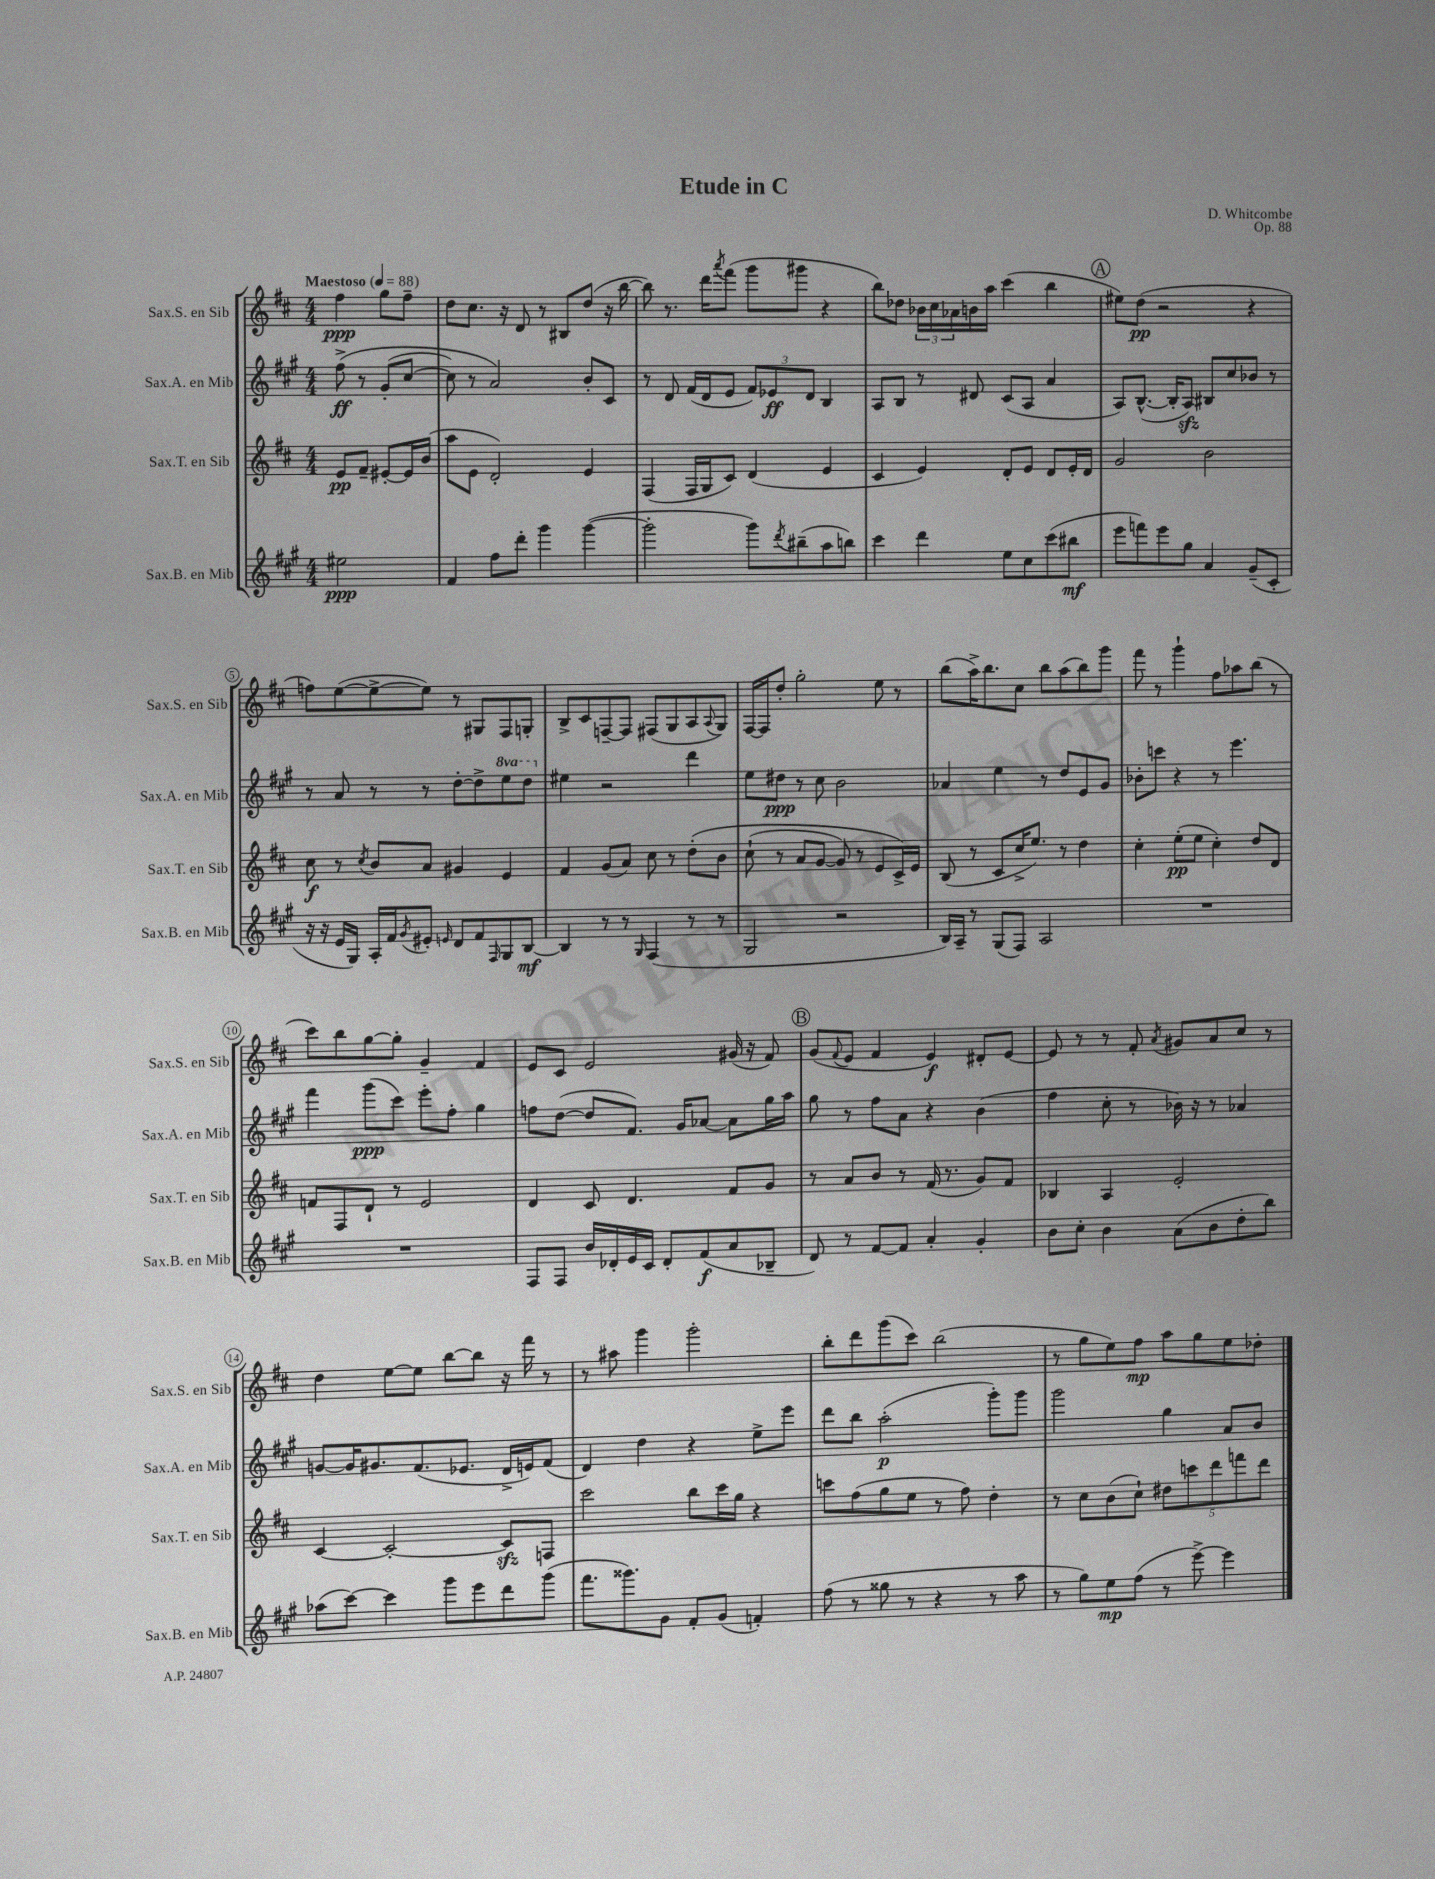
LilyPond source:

\header { title = "Etude in C" composer = "D. Whitcombe" opus = "Op. 88" }
<<
\new StaffGroup <<
\new Staff = "s0" \with { instrumentName = "Sax.S. en Sib" shortInstrumentName = "Sax.S. en Sib" } {
    \clef treble \key d \major \numericTimeSignature \time 4/4 \partial 2 \tempo "Maestoso" 4 = 88
    fis''4\ppp g''8 fis''8-- |
    d''8 cis''8. r16 d'8 r8 bis8 d''8( r16 b''16~ |
    b''8) r8. d'''16 \acciaccatura { a'''8 } fis'''8( g'''8 gis'''8 r4 |
    b''8) des''8 \tuplet 3/2 { bes'16 cis''16 aes'16 } b'16 a''16 cis'''4( b''4 |
    \mark \markup { \circle "A" } eis''8) d''8\pp( r2 r4 |
    f''8) e''8~( e''8~-> e''8) r8 gis8 fis8 g8-. |
    b8-> cis'8 f8~-- f8 fis8( g8 a8 \appoggiatura { a8 } g8) |
    fis16~ fis16 d''8-. g''2-. e''8 r8 |
    b''8( a''16->) b''8. cis''8 b''8 a''8( b''8) g'''8 |
    fis'''8 r8 g'''4-! fis''8 aes''8 b''8( r8 |
    cis'''8) b''8 g''8~ g''8-. g'4-- fis'4 |
    e'8 cis'8 e'2 gis'16( r16 fis'8) |
    \mark \markup { \circle "B" } g'8( \appoggiatura { fis'8 } e'8 fis'4 e'4\f) dis'8-. e'8~ |
    e'8 r8 r8 fis'8-. \acciaccatura { a'8 } gis'8 a'8 cis''8 r8 |
    d''4 e''8~ e''8 b''8~ b''8 r16 fis'''16 r8 |
    r8 ais''8 g'''4 g'''2-. |
    b''8-. d'''8 g'''8( cis'''8) b''2( |
    r8 g''8 e''8) fis''8\mp a''8 g''8 e''8 des''8-. \bar "|." |
}
\new Staff = "s1" \with { instrumentName = "Sax.A. en Mib" shortInstrumentName = "Sax.A. en Mib" } {
    \clef treble \key a \major \numericTimeSignature \time 4/4 \set Staff.ottavationMarkups = #ottavation-simple-ordinals \partial 2
    fis''8->\ff\( r8 gis'8-.( cis''8~ |
    cis''8) r8 a'2\) b'8-. cis'8 |
    r8 d'8 fis'16( d'16 e'8 \tuplet 3/2 { fis'8) ees'8\ff d'8 } b4 |
    a8 b8 r8 dis'8 cis'8( a8 a'4 |
    \mark \markup { \circle "A" } a8) b8.~-^( b16-. a8\sfz) bis8 cis''8 bes'8 r8 |
    r8 a'8 r8 r8 d''8~-. d''8-> \ottava #1 e'''8 d'''8 \ottava #0 |
    eis''4 r2 d'''4 |
    e''8 dis''8\ppp r8 cis''8 b'2 |
    aes'4 e''4 r8 d''8 e'8 gis'8 |
    bes'8-. c'''8 r4 r8 e'''4. |
    fis'''4 gis'''8\ppp( cis'''8) e'''8-. fis''8-. gis''4 |
    f''8 d''8~( d''8 fis'8.) gis'16 aes'8~ aes'8 gis''16 a''16 |
    \mark \markup { \circle "B" } gis''8 r8 fis''8 a'8 r4 b'4( |
    fis''4 cis''8-. r8 bes'16) r16 r8 aes'4 |
    g'8~ g'16 gis'8. fis'8.( ees'8. d'16-> e'16) fis'8( |
    d'4) d''4 r4 e''8-> e'''8 |
    d'''8 b''8 a''2-.\p( gis'''8-.) gis'''8 |
    gis'''2 gis''4 a'8 b'8 \bar "|." |
}
\new Staff = "s2" \with { instrumentName = "Sax.T. en Sib" shortInstrumentName = "Sax.T. en Sib" } {
    \clef treble \key d \major \numericTimeSignature \time 4/4 \partial 2
    e'8\pp fis'8-- eis'8~-. eis'16 b'16( |
    a''8 e'8 d'2-.) e'4 |
    fis4( fis16 g16 cis'8) d'4( e'4 |
    cis'4 e'4) d'8-. e'8 d'8 e'16-. d'16 |
    \mark \markup { \circle "A" } g'2 b'2 |
    cis''8\f r8 \acciaccatura { cis''8 } b'8 a'8 gis'4 e'4 |
    fis'4 g'8( a'8) cis''8 r8 d''8-.\( b'8 |
    cis''8-!( r8 a'8 g'8~ g'8) r8 e'8 cis'16->\) e'16 |
    b8( r8 cis'8 cis''16-> e''8.) r8 d''4 |
    cis''4-. e''8-.\pp( e''8 cis''4-.) d''8 d'8 |
    f'8 fis8 d'8-! r8 e'2 |
    d'4 cis'8 d'4. fis'8 g'8 |
    \mark \markup { \circle "B" } r8 a'8 b'8 r8 fis'16( r8. g'8) fis'8 |
    bes4 a4 e'2-. |
    cis'4~ cis'2~-. cis'8\sfz f8 |
    cis'''2 b''8 cis'''16 g''16 r4 |
    c'''8 fis''8( g''8 e''8 r8 fis''8) d''4-. |
    r8 cis''8 b'8( cis''8-!) \tuplet 5/4 { dis''8 c'''8 d'''8 f'''8 d'''8 } \bar "|." |
}
\new Staff = "s3" \with { instrumentName = "Sax.B. en Mib" shortInstrumentName = "Sax.B. en Mib" } {
    \clef treble \key a \major \numericTimeSignature \time 4/4 \partial 2
    eis''2\ppp |
    fis'4 fis''8 d'''8-. gis'''4 gis'''4~( |
    gis'''2-. gis'''8) \acciaccatura { d'''8 } bis''8--( a''8 b''8) |
    cis'''4 d'''4 e''8 cis''8 cis'''8( bis''8\mf |
    \mark \markup { \circle "A" } e'''8 f'''8) e'''8 gis''8 a'4 gis'8--( cis'8-. |
    r16 r16 e'16 gis16) a16-. fis'16 \acciaccatura { gis'8 } eis'8-. \grace { e'16 } d'8 fis'8 \grace { fis16 } gis8 b8~\mf |
    b4 r8 r8 \grace { gis16 } fis4( r8 r8 |
    gis2 r2 |
    b16) a16-- r8 gis8( fis8) a2 |
    R1 |
    R1 |
    fis8 fis8 b'16 des'16-. e'16 cis'16 des'8-. fis'8\f( a'8 bes8-- |
    \mark \markup { \circle "B" } d'8) r8 fis'8~ fis'8 a'4-. gis'4-. |
    b'8 cis''8-. b'4 a'8( b'8 d''8-. b''8) |
    aes''8( cis'''8~) cis'''4 gis'''8 e'''8 d'''8 gis'''8( |
    fis'''8. gisis'''8.) gis'8 fis'8-. gis'8( f'4-.) |
    fis''8( r8 gisis''8 r8 r4 r8 a''8 |
    r8 gis''8) e''8\mp fis''8( r8 e'''8~->) e'''4 \bar "|." |
}
>>
>>
\layout { \context { \Score \override BarNumber.stencil = #(make-stencil-circler 0.1 0.3 ly:text-interface::print) } }
